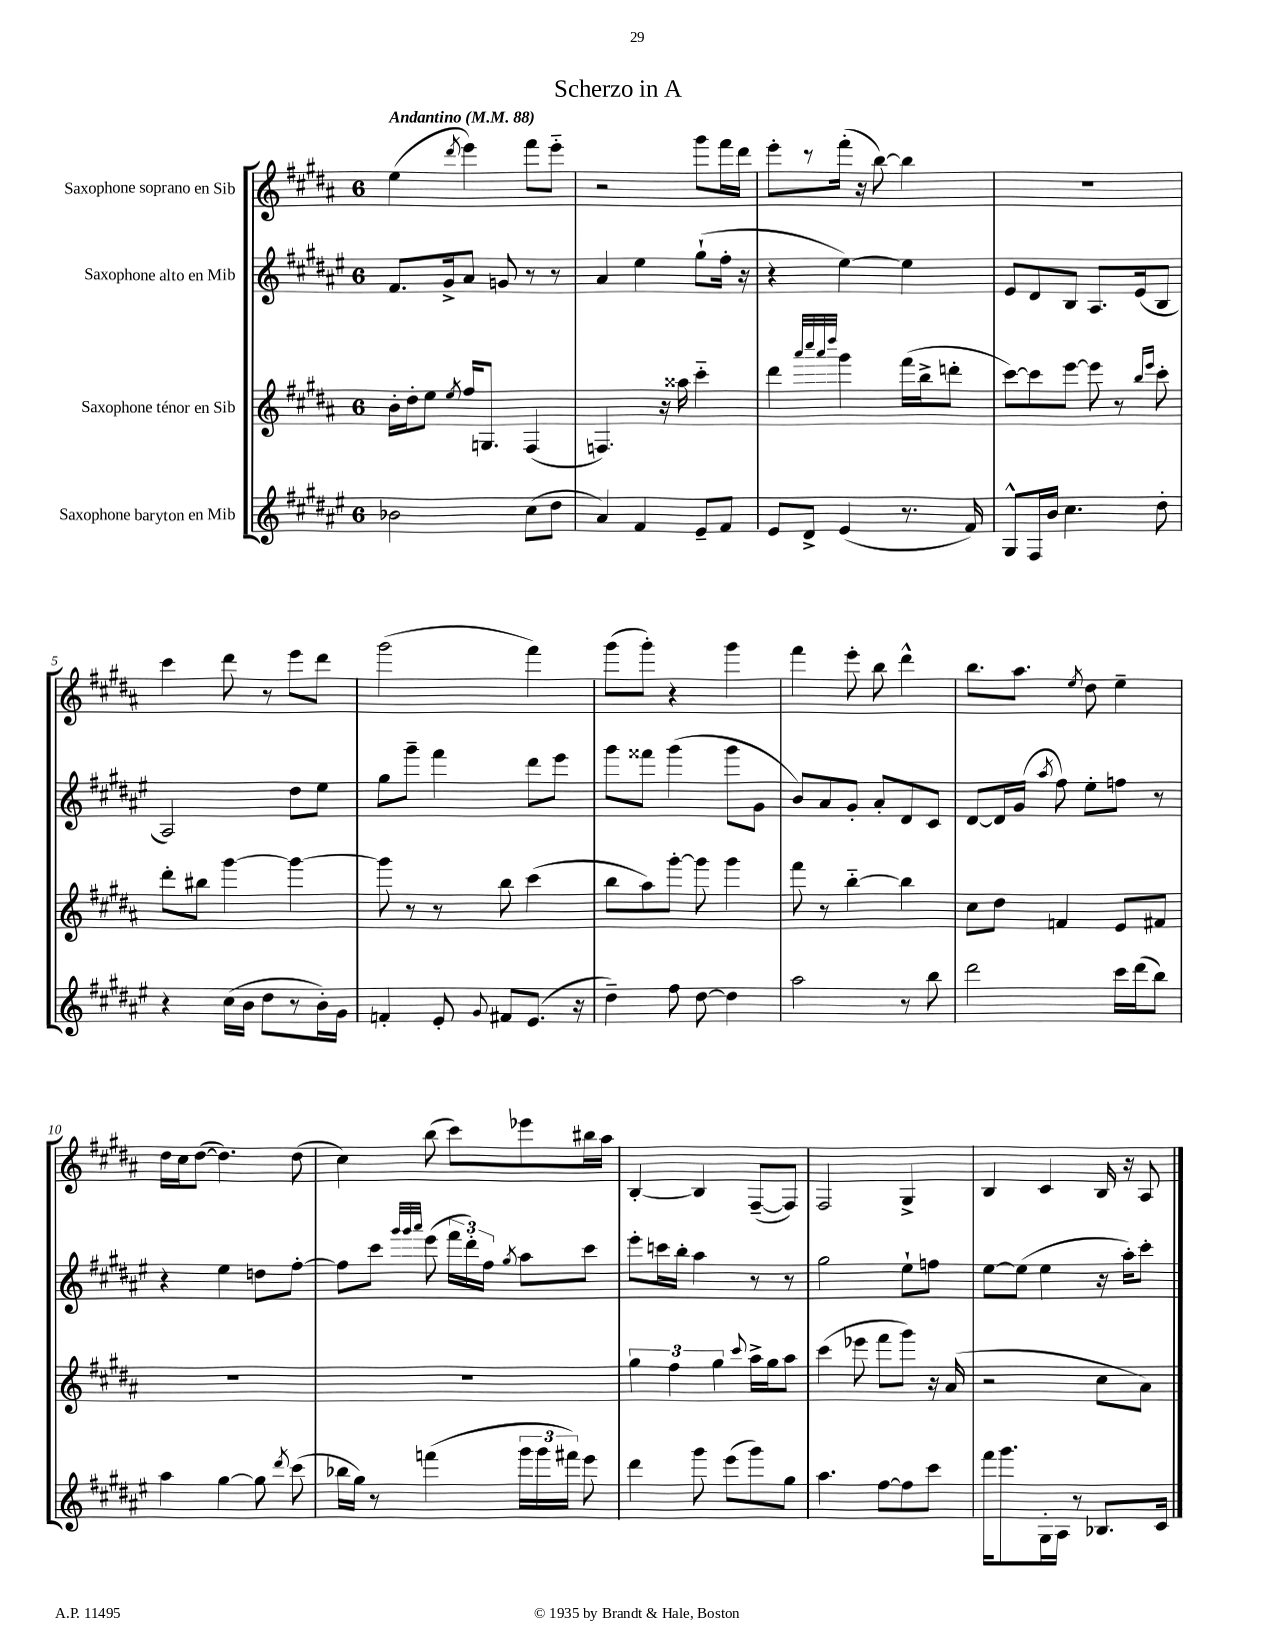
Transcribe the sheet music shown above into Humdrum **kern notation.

**kern	**kern	**kern	**kern
*staff4	*staff3	*staff2	*staff1
*clefG2	*clefG2	*clefG2	*clefG2
*k[f#c#g#d#a#e#]	*k[f#c#g#d#a#]	*k[f#c#g#d#a#e#]	*k[f#c#g#d#a#]
*M6/8	*M6/8	*M6/8	*M6/8
*MM88	*MM88	*MM88	*MM88
2b-\	16b'\LL	8.f#/L	(4ee\
.	16dd#'\J	.	.
.	8ee\J	.	.
.	.	16g#^/k	.
.	8qee/	.	8qddd#/
.	16ff#/LK	8a#/J	4eee\)
.	8.G/J	.	.
.	.	8g/	.
(8cc#\L	(4F#/	8r	8fff#\L
8dd#\J	.	8r	8eee'~\J
=	=	=	=
4a#/)	4.F/)	4a#/	2r
4f#/	.	4ee#\	.
.	16r	.	.
.	16aa##\	.	.
8e#~/L	4ccc#'~\	(8gg#`\L	8ggg#\L
8f#/J	.	16ff#'\Jk	16fff#\L
.	.	16r	16ddd#\JJ
=	=	=	=
8e#/L	4ddd#\	4r	8eee'\L
8d#^/J	.	.	8r
.	32qqaaa#/LLL	.	.
.	32qqcccc#/	.	.
.	32qqaaa#/	.	.
.	32qqdddd#/JJJ	.	.
(4e#/	4ggg#\	[4ee#\)	(16fff#'\Jk
.	.	.	16r
.	.	.	[8bb\)
8.r	(16fff#\LL	4ee#\]	4bb\]
.	16bb^\J	.	.
.	8ddd'\J	.	.
16f#/)	.	.	.
=	=	=	=
8G#^^/L	[8ccc#\L)	8e#/L	2.r
16F#/L	8ccc#\]	8d#/	.
16b/JJ	.	.	.
4.cc#\	[8eee\J	8B/J	.
.	8eee\]	8.A#/L	.
.	8r	.	.
.	.	(16e#/k	.
.	16qqbb/LL	.	.
.	16qqeee/JJ	.	.
8dd#'\	8ccc#'\	8B/J	.
=	=	=	=
4r	8ddd#'\L	2A#/)	4ccc#\
.	8bb#\J	.	.
(16cc#\LL	[4ggg#\	.	8ddd#\
16b\JJ	.	.	.
8dd#\L	.	.	8r
8r	4ggg#\_	8dd#\L	8eee\L
16b'\L)	.	8ee#\J	8ddd#\J
16g#\JJ	.	.	.
=	=	=	=
4f'/	8ggg#\]	8gg#\L	(2ggg#\
.	8r	8ggg#~\J	.
8e#'/	8r	4fff#\	.
8qqg#/	.	.	.
8f#/L	8bb\	.	.
(8.e#/J	(4ccc#\	8ddd#\L	4fff#\)
.	.	8eee#\J	.
16r	.	.	.
=	=	=	=
4dd#~\)	8bb\L	8ggg#\L	(8ggg#\L
.	8aa#\)	8fff##\J	8ggg#'\J)
8ff#\	[8ggg#'\J	(4ggg#\	4r
[8dd#\	8ggg#\]	.	.
4dd#\]	4ggg#\	8ggg#\L	4ggg#\
.	.	8g#\J	.
=	=	=	=
2aa#\	8fff#\	8b/L)	4fff#\
.	8r	8a#/	.
.	[4bb'~\	8g#'/J	8eee'\
.	.	8a#'/L	8bb\
8r	4bb\]	8d#/	4ddd#^^\
8bb\	.	8c#/J	.
=	=	=	=
2ddd#\	8cc#\L	[8d#/L	8.bb\L
.	8dd#\J	16d#/]L	.
.	.	(16g#/JJ	8.aa#\J
.	.	8qaa#/	.
.	4f/	8ff#\)	.
.	.	.	8qee/
.	.	8ee#'\L	8dd#\
16ccc#\LL	8e/L	8ff\J	4ee~\
(16ddd#\J	.	.	.
8bb\J)	8f#/J	8r	.
=	=	=	=
4aa#\	2.r	4r	16dd#\LL
.	.	.	16cc#\J
.	.	.	([8dd#\J
[4gg#\	.	4ee#\	4.dd#\])
8gg#\]	.	8dd\L	.
8qddd#/	.	.	.
(8ccc#\	.	[8ff#'\J	(8dd#\
=	=	=	=
16bb-\LL	2.r	8ff#\]L	4cc#\)
16gg#\JJ)	.	.	.
8r	.	8ccc#\J	.
.	.	32qqggg#/LLL	.
.	.	32qqggg#/	.
.	.	32qqaaa#/JJJ	.
(4fff\	.	(8eee#\	(8bb\
.	.	24fff#\LL	8ccc#\L)
.	.	24ddd#'\)	.
.	.	24ff#\JJ	.
.	.	8qgg#/	.
24ggg#\LL	.	8aa#\L	8eee-\
24ggg#\	.	.	.
24fff#\JJ)	.	.	.
8eee#\	.	8ccc#\J	16bb#\L
.	.	.	16aa#\JJ
=	=	=	=
4ddd#\	6gg#\	8eee#'\L	[4B'/
.	.	16ccc\L	.
.	6ff#\	.	.
.	.	16bb'\JJ	.
8ggg#\	.	4aa#\	4B/]
.	6gg#\	.	.
(8eee#\L	.	.	.
.	8qqccc#/	.	.
8ggg#\)	16aa#^\LL	8r	([8F#~/L
.	16gg#\J	.	.
8gg#\J	8aa#\J	8r	8F#/]J)
=	=	=	=
4.aa#\	(4ccc#\	2gg#\	2F#/
.	8eee-\	.	.
[8ff#\L	8fff#\L	.	.
8ff#\]	8ggg#\J)	8ee#`\L	4G#^/
8ccc#\J	16r	8ff\J	.
.	(16a#/	.	.
=	=	=	=
16fff#\LK	2r	[8ee#\L	4B/
8.ggg#\	.	.	.
.	.	(8ee#\]J	.
16G#'\L	.	4ee#\	4c#/
16A#\JJ	.	.	.
8r	.	.	.
8.B-/L	8cc#\L	16r	16B/
.	.	16aa#'\LK)	16r
.	8a#\J)	8ccc#'\J	8A#/
16c#/Jk	.	.	.
==	==	==	==
*-	*-	*-	*-
